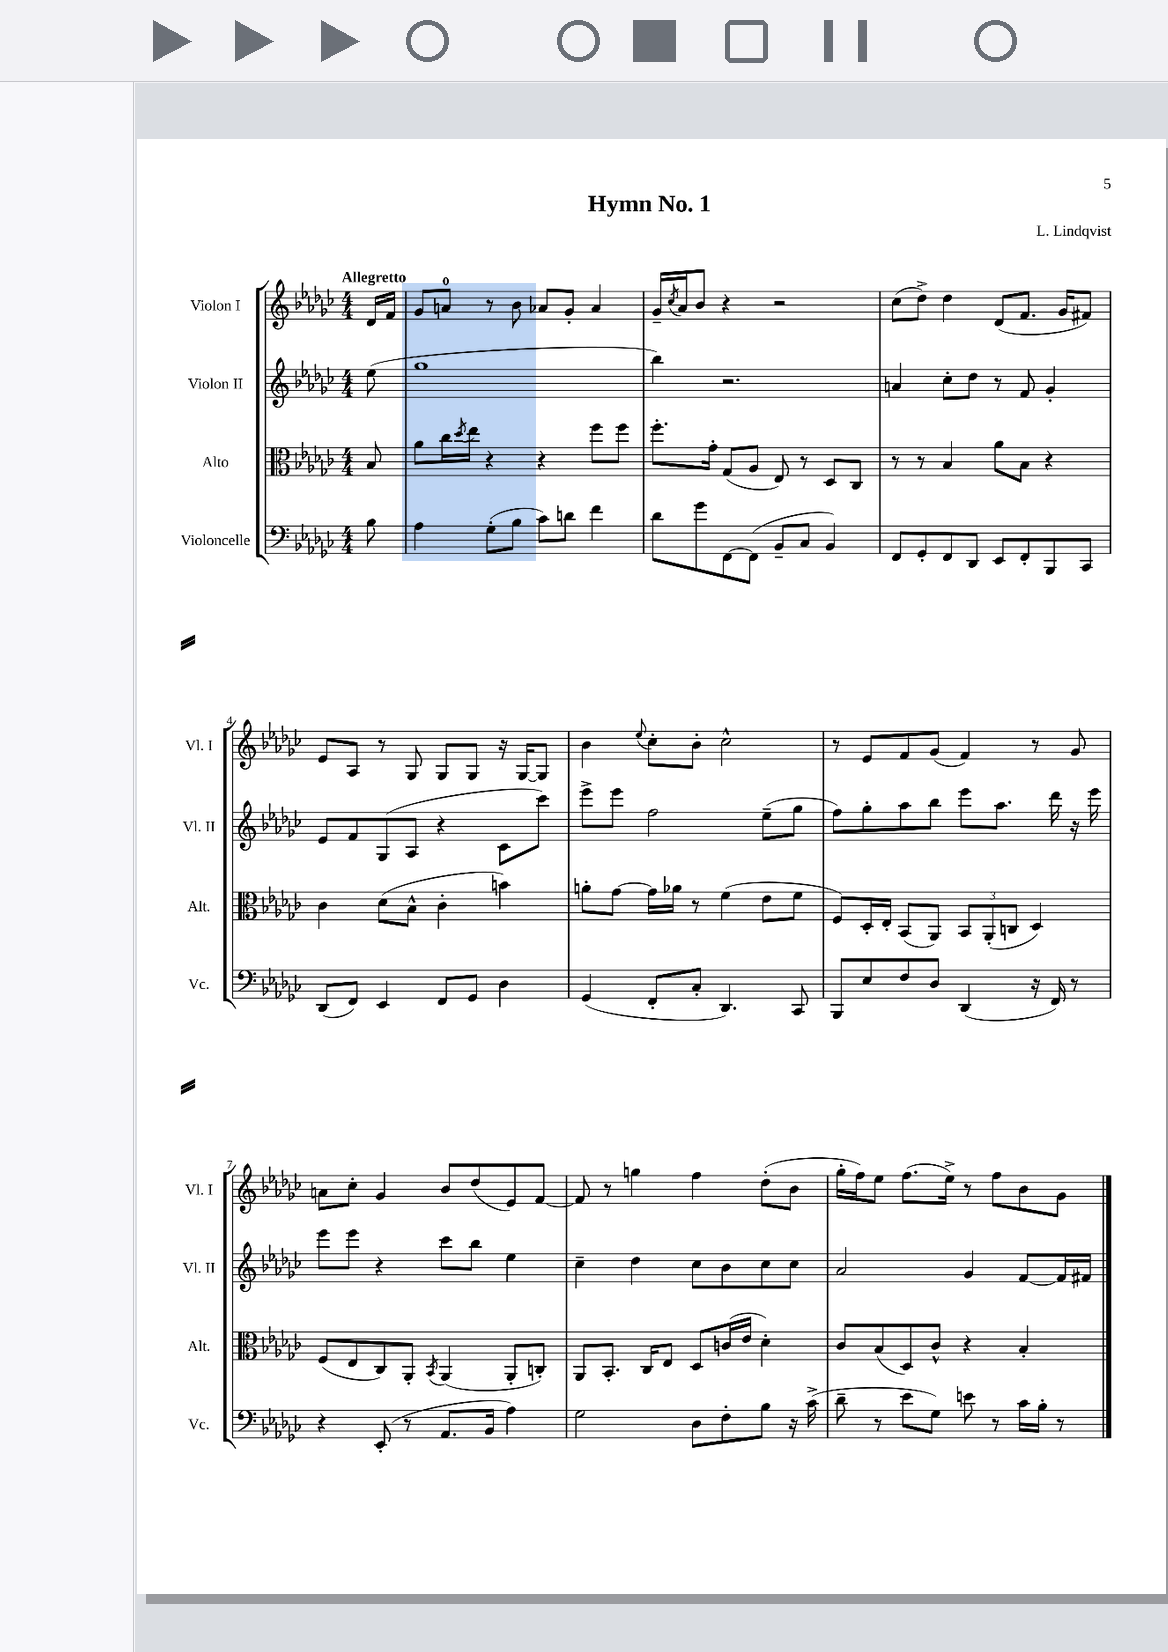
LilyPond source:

\header { title = "Hymn No. 1" composer = "L. Lindqvist" }
<<
\new StaffGroup <<
\new Staff = "s0" \with { instrumentName = "Violon I" shortInstrumentName = "Vl. I" } {
    \clef treble \key ges \major \numericTimeSignature \time 4/4 \partial 8 \tempo "Allegretto"
    des'16 f'16 |
    ges'8 a'8-0 r8 bes'8 aes'8 ges'8-. aes'4 |
    ges'16-- \acciaccatura { ces''8 } aes'16 bes'8 r4 r2 |
    ces''8( des''8->) des''4 des'8( f'8. ges'16 fis'8) |
    ees'8 aes8 r8 ges8 ges8 ges8 r16 ges16~ ges8 |
    bes'4 \appoggiatura { ees''8 } ces''8-. bes'8-. ces''2-^ |
    r8 ees'8 f'8 ges'8( f'4) r8 ges'8 |
    a'8 ces''8-. ges'4 bes'8 des''8( ees'8) f'8~ |
    f'8 r8 g''4 f''4 des''8-.( bes'8 |
    ges''16-. f''16) ees''8 f''8.( ees''16->) r8 f''8 bes'8 ges'8 \bar "|." |
}
\new Staff = "s1" \with { instrumentName = "Violon II" shortInstrumentName = "Vl. II" } {
    \clef treble \key ges \major \numericTimeSignature \time 4/4 \partial 8
    ees''8( |
    ges''1 |
    bes''4) r2. |
    a'4 ces''8-. des''8 r8 f'8 ges'4-. |
    ees'8 f'8 ges8( aes8 r4 ces'8 ces'''8) |
    ees'''8-> ees'''8 f''2 ees''8--( ges''8 |
    f''8) ges''8-. aes''8 bes''8 ees'''8 aes''8. des'''16 r16 ees'''16 |
    ees'''8 ees'''8 r4 ces'''8 bes''8 ees''4 |
    ces''4-- des''4 ces''8 bes'8 ces''8 ces''8 |
    aes'2 ges'4 f'8~ f'16 fis'16 \bar "|." |
}
\new Staff = "s2" \with { instrumentName = "Alto" shortInstrumentName = "Alt." } {
    \clef alto \key ges \major \numericTimeSignature \time 4/4 \partial 8
    bes8 |
    aes'8 ces''16 \acciaccatura { des''8 } ees''16 r4 r4 f''8 f''8 |
    f''8.-. ges'16-. ges8( aes8 ees8) r8 des8 ces8 |
    r8 r8 bes4 aes'8 bes8 r4 |
    ces'4 des'8( bes8-^ ces'4-. b'4) |
    a'8-. ges'8~ ges'16 aes'16 r8 f'4( ees'8 f'8 |
    f8) des16-. ees16-. bes,8( aes,8) \tuplet 3/2 { bes,8 aes,8-.( c8 } des4) |
    f8( ees8 ces8) aes,8-. \acciaccatura { bes,8 } aes,4( aes,8-. c8-.) |
    aes,8 bes,8.-. ces16 ees8 des8 c'16( ees'16 des'4-.) |
    ces'8 bes8( des8) ces'8-^ r4 bes4-. \bar "|." |
}
\new Staff = "s3" \with { instrumentName = "Violoncelle" shortInstrumentName = "Vc." } {
    \clef bass \key ges \major \numericTimeSignature \time 4/4 \partial 8
    bes8 |
    aes4 ges8-.( bes8 ces'8) d'8 f'4 |
    des'8 ges'8 f,8~ f,8( bes,8-- ces8 bes,4) |
    f,8 ges,8-. f,8 des,8 ees,8 f,8-. bes,,8 ces,8 |
    des,8( f,8) ees,4 f,8 ges,8 des4 |
    ges,4( f,8-. ces8-. des,4.) ces,8 |
    bes,,8 ees8 f8 des8 des,4( r16 f,16) r8 |
    r4 ees,8-.( r8 aes,8. bes,16 aes4) |
    ges2 des8 f8-. bes8 r16 ces'16->( |
    des'8-- r8 ees'8 ges8) e'8 r8 ces'16 bes16-. r8 \bar "|." |
}
>>
>>
